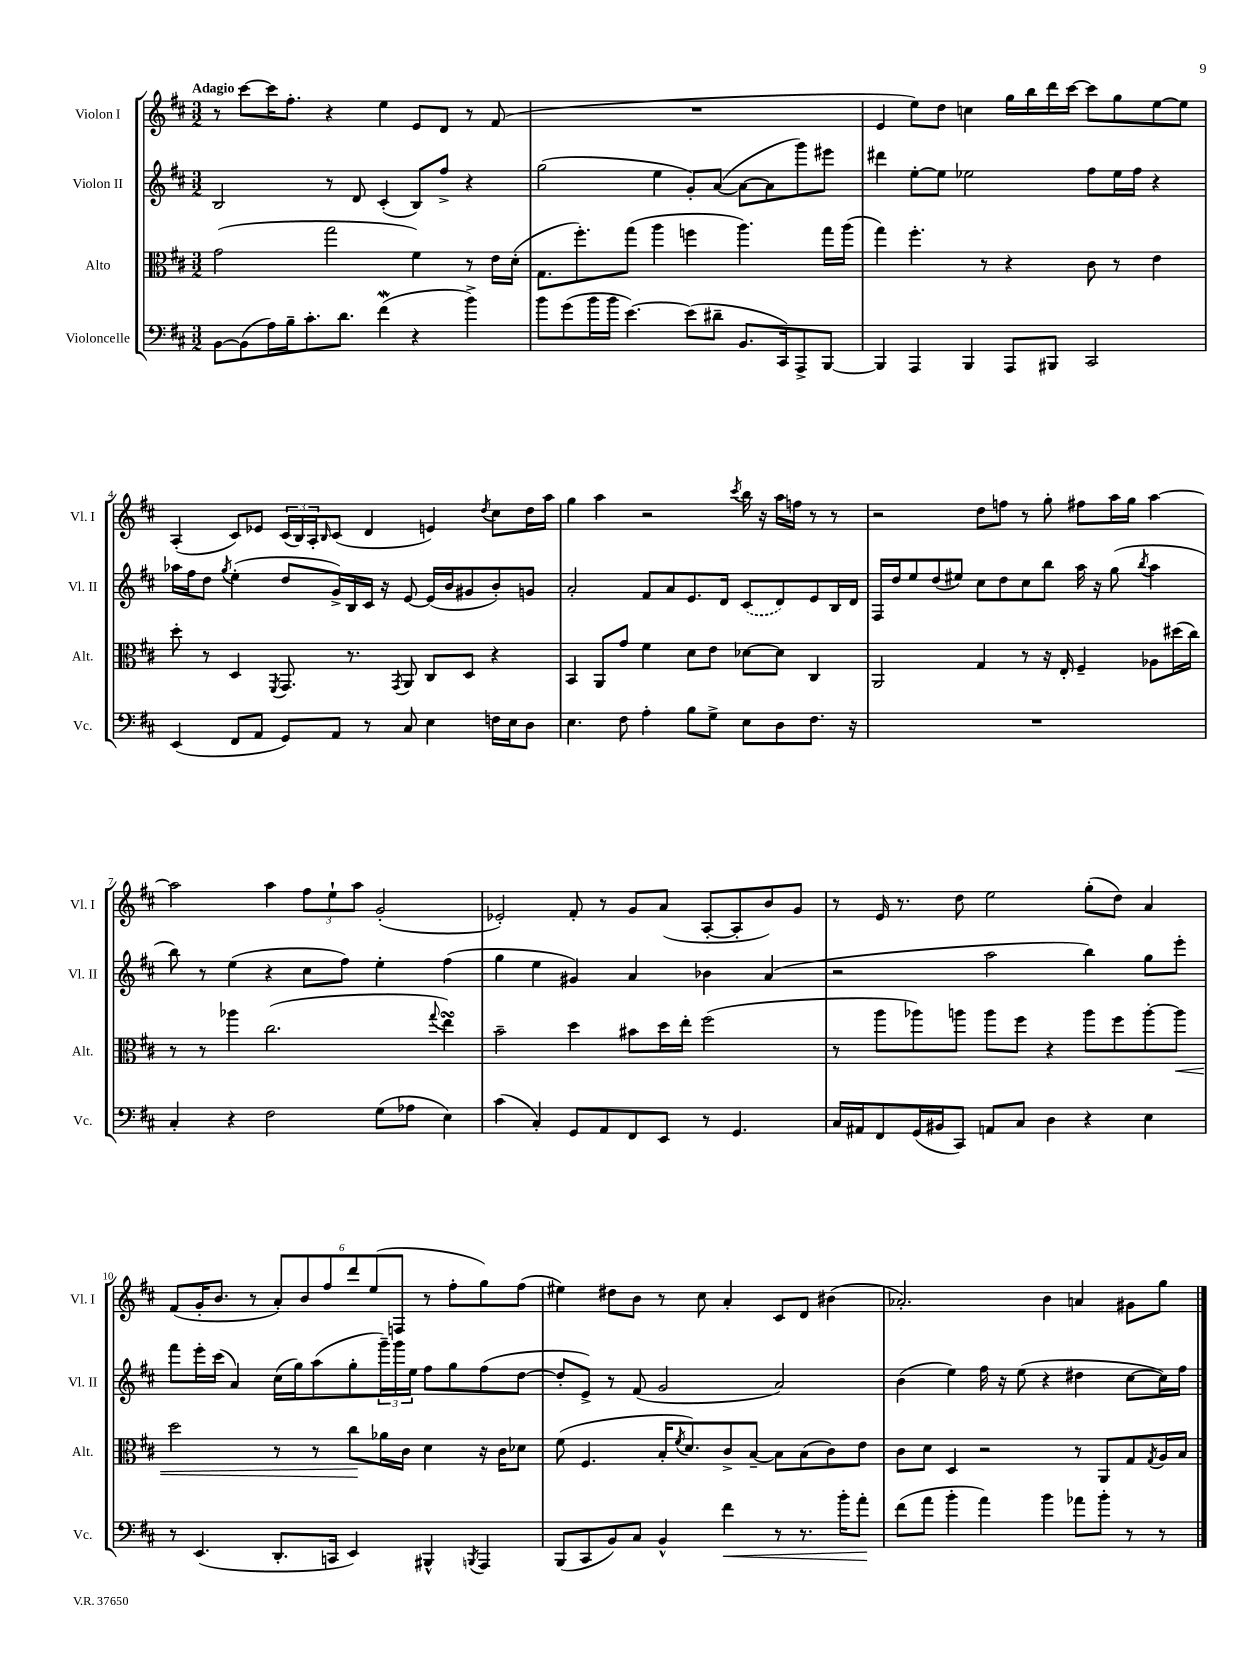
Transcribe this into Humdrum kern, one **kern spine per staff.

**kern	**dynam	**kern	**dynam	**kern	**kern
*part4	*part4	*part3	*part3	*part2	*part1
*staff4	*staff4	*staff3	*staff3	*staff2	*staff1
*I"Violoncelle	*	*I"Alto	*	*I"Violon II	*I"Violon I
*I'Vc.	*	*I'Alt.	*	*I'Vl. II	*I'Vl. I
*clefF4	*	*clefC3	*	*clefG2	*clefG2
*k[f#c#]	*	*k[f#c#]	*	*k[f#c#]	*k[f#c#]
*M3/2	*	*M3/2	*	*M3/2	*M3/2
=1	=1	=1	=1	=1	=1
!	!	!	!	!	!LO:TX:a:B:t=Adagio
[8BB\L	.	(2g\	.	2B/	8r
(8BB\]	.	.	.	.	[8ccc#\L
16A\L)	.	.	.	.	16ccc#\K]
16B~\J	.	.	.	.	8.ff#'\J
8.c#'\	.	.	.	.	.
.	.	2gg\	.	8r	4r
8.d\J	.	.	.	.	.
.	.	.	.	8d/	.
(4f#W\	.	.	.	(4c#'/	4ee\
4r	.	4f#\)	.	8B/L)	8e/L
.	.	.	.	8ff#^/J	8d/J
4b^\)	.	8r	.	4r	8r
.	.	16e\LL	.	.	(8f#/
.	.	(16d'\JJ	.	.	.
=2	=2	=2	=2	=2	=2
8b\L	.	8.G\L	.	(2gg\	1.r
(8g\	.	.	.	.	.
.	.	8.ff#'\)	.	.	.
16b\L	.	.	.	.	.
16b\JJ	.	.	.	.	.
[4.e\)	.	(8gg\J	.	.	.
.	.	4aa\	.	4ee\	.
(8e\L]	.	4ffn\	.	8g'/L)	.
8d#X~\J	.	.	.	([8a/J	.
8.BB/L	.	4.aa\)	.	8a\L_	.
.	.	.	.	8a\]	.
16CC#/k)	.	.	.	.	.
8AAA^/	.	.	.	8ggg\)	.
[8BBB/J	.	16gg\LL	.	8eee#X\J	.
.	.	(16aa\JJ	.	.	.
=3	=3	=3	=3	=3	=3
4BBB/]	.	4gg\)	.	4ddd#X\	4e/
4AAA/	.	4.ff#'\	.	[8ee'\L	8ee\L)
.	.	.	.	8ee\J]	8dd\J
4BBB/	.	.	.	2ee-X\	4ccn\
.	.	8r	.	.	.
8AAA/L	.	4r	.	.	16gg\LL
.	.	.	.	.	16bb\
8BBB#X/J	.	.	.	.	16ddd\
.	.	.	.	.	[16ccc#\JJ
2CC#/	.	8c#\	.	8ff#\L	8ccc#\L]
.	.	8r	.	16ee-\L	8gg\
.	.	.	.	16ff#\JJ	.
.	.	4e\	.	4r	[8ee\
.	.	.	.	.	8ee\J]
!!LO:LB:g=z
=4	=4	=4	=4	=4	=4
(4EE/	.	8dd'\	.	16aa-X\LL	(4A'/
.	.	.	.	16ff#\J	.
.	.	8r	.	8dd\J	.
.	.	.	.	8qgg/	.
8FF#/L	.	4D/	.	(4ee'\	8c#/L)
8AA/J	.	.	.	.	8e-X/J
.	.	8qFF#/	.	.	.
8GG/L)	.	8.GG/	.	8dd/L	(24c#/LL
.	.	.	.	.	24B/)
.	.	.	.	.	24A'/J
.	.	.	.	.	16qqB/
8AA/J	.	.	.	16g^/L)	(8c#/J
.	.	8.r	.	16B/	.
8r	.	.	.	16c#/JJ	4d/
.	.	.	.	16r	.
.	.	8qGG/	.	.	.
8C#/	.	8AA/	.	[8e/	.
4E\	.	8C#/L	.	(16e/LL]	4en/)
.	.	.	.	16b/J	.
.	.	8D/J	.	8g#X/	.
.	.	.	.	.	8qdd/
16Fn\LL	.	4r	.	8b'/)	8cc#\L
16E\J	.	.	.	.	.
8D\J	.	.	.	8gn/J	16dd\L
.	.	.	.	.	16aa\JJ
=5	=5	=5	=5	=5	=5
4.E\	.	4BB/	.	2a'/	4gg\
.	.	8AA/L	.	.	4aa\
8F#\	.	8g/J	.	.	.
4A'\	.	4f#\	.	8f#/L	2r
.	.	.	.	8a/	.
8B\L	.	8d\L	.	8.e/	.
8G^\J	.	8e\J	.	.	.
.	.	.	.	16d/Jk	.
.	.	.	.	.	8qccc#/
8E\L	.	[8d-X\L	.	(8c#/L	16bb\
.	.	.	.	.	16r
8D\	.	8d-\J]	.	8d/)	16aa\LL
.	.	.	.	.	16ffn\JJ
8.F#\J	.	4C#/	.	8e/	8r
.	.	.	.	16B/L	8r
16r	.	.	.	16d/JJ	.
=6	=6	=6	=6	=6	=6
1.r	.	2AA/	.	16F#/LL	2r
.	.	.	.	16dd/J	.
.	.	.	.	8ee/	.
.	.	.	.	(8dd/	.
.	.	.	.	8ee#X/J)	.
.	.	4G/	.	8cc#\L	8dd\L
.	.	.	.	8dd\	8ffn\J
.	.	8r	.	8cc#\	8r
.	.	16r	.	8bb\J	8gg'\
.	.	16E'/	.	.	.
.	.	4F#~/	.	16aa\	8ff#X\L
.	.	.	.	16r	.
.	.	.	.	(8gg\	16aa\L
.	.	.	.	.	16gg\JJ
.	.	.	.	8qbb/	.
.	.	8A-X\L	.	4aa\	[4aa\
.	.	(16dd#X\L	.	.	.
.	.	16cc#\JJ)	.	.	.
!!LO:LB:g=z
=7	=7	=7	=7	=7	=7
4C#'/	.	8r	.	8bb\)	2aa\]
.	.	8r	.	8r	.
4r	.	4aa-X\	.	(4ee\	.
2F#\	.	(2.cc#\	.	4r	4aa\
.	.	.	.	8cc#\L	12ff#\L
.	.	.	.	.	12ee`\
.	.	.	.	8ff#\J)	.
.	.	.	.	.	12aa\J
(8G\L	.	.	.	4ee'\	(2g'/
8A-X\J	.	.	.	.	.
.	.	8qqgg/	.	.	.
4E\)	.	4eesSSS\)	.	(4ff#\	.
=8	=8	=8	=8	=8	=8
(4c#\	.	2b~\	.	4gg\	2e-X'/)
4C#'/)	.	.	.	4ee\	.
8GG/L	.	4dd\	.	4g#X/)	8f#'/
8AA/	.	.	.	.	8r
8FF#/	.	8b#X\L	.	4a/	8g/L
8EE/J	.	16dd\L	.	.	(8a/J
.	.	16ee'\JJ	.	.	.
8r	.	(2ff#\	.	4b-X\	[8A'/L
4.GG/	.	.	.	.	8A'/]
.	.	.	.	(4a/	8b/)
.	.	.	.	.	8g/J
=9	=9	=9	=9	=9	=9
16C#/LL	.	8r	.	2r	8r
16AA#X/J	.	.	.	.	.
8FF#/	.	8aa\L	.	.	16e/
.	.	.	.	.	8.r
(16GG/L	.	8aa-X\)	.	.	.
16BB#X/J	.	.	.	.	.
8CC#/J)	.	8aan\J	.	.	8dd\
8AAn/L	.	8aa\L	.	2aa\	2ee\
8C#/J	.	8ff#\J	.	.	.
4D\	.	4r	.	.	.
4r	.	8aa\L	.	4bb\)	(8gg'\L
.	.	8ff#\	.	.	8dd\J)
4E\	.	[8aa'\	.	8gg\L	4a/
!	!	!	!LO:HP:b	!	!
.	.	8aa\J]	<	8eee'\J	.
!!LO:LB:g=z
=10	=10	=10	=10	=10	=10
8r	.	2dd\	.	8fff#\L	(8f#/L
(4.EE/	.	.	.	16eee'\L	16g'/K
.	.	.	.	(16ccc#\JJ	8.b/J
.	.	.	.	4a/)	.
.	.	.	.	.	8r
8.DD'/L	.	8r	.	(16cc#\LL	12a'/L)
.	.	.	.	16gg\J)	.
.	.	.	.	.	12b/
.	.	8r	.	(8aa\	.
.	.	.	.	.	12ff#/
16CCn/Jk	.	.	.	.	.
4EE/)	.	8cc#\L	.	8gg'\	12ddd/
.	.	.	.	.	(12ee/
.	.	16a-X\L	[	24ggg~\L)	.
.	.	.	.	24ggg\	12Fn/J
.	.	16c#\JJ	.	.	.
.	.	.	.	24ee\JJ	.
4BBB#X^^/	.	4d\	.	8ff#\L	8r
.	.	.	.	8gg\	8ff#'\L
8qBBBn/	.	.	.	.	.
4AAA/	.	16r	.	(8ff#\	8gg\)
.	.	16c#\KL	.	.	.
.	.	8d-X\J	.	[8dd\J	(8ff#\J
=11	=11	=11	=11	=11	=11
(8BBB/L	.	(8f#\	.	8dd'/L]	4ee#X\)
8CC#/	.	4.F#/	.	8e^/J)	.
8BB/)	.	.	.	8r	8dd#X\L
8C#/J	.	.	.	(8f#/	8b\J
4BB^^/	.	16B'/KL	.	2g/	8r
.	.	8qf#/	.	.	.
.	.	8.d/)	.	.	.
.	.	.	.	.	8cc#\
!	!LO:HP:b	!	!	!	!
4f#\	<	8c#^/	.	.	4a'/
.	.	[8B~/J	.	.	.
8r	.	8B\L]	.	2a/)	8c#/L
8.r	.	(8B\	.	.	8d/J
.	.	8c#\)	.	.	(4b#X\
16b'\KL	.	.	.	.	.
8a'\J	.	8e\J	.	.	.
.	[	.	.	.	.
=12	=12	=12	=12	=12	=12
(8f#\L	.	8c#\L	.	(4b\	2.a-X'/)
8a\J	.	8d\J	.	.	.
4b'\	.	4D/	.	4ee\)	.
4a\)	.	2r	.	16ff#\	.
.	.	.	.	16r	.
.	.	.	.	(8ee\	.
4b\	.	.	.	4r	4b\
8a-X\L	.	8r	.	4dd#X\	4an/
8b'\J	.	8AA/L	.	.	.
8r	.	8G/	.	[8cc#\L	8g#X\L
.	.	8qG/	.	.	.
8r	.	16A/L	.	16cc#\L])	8gg\J
.	.	16B/JJ	.	16ff#\JJ	.
==	==	==	==	==	==
*-	*-	*-	*-	*-	*-
